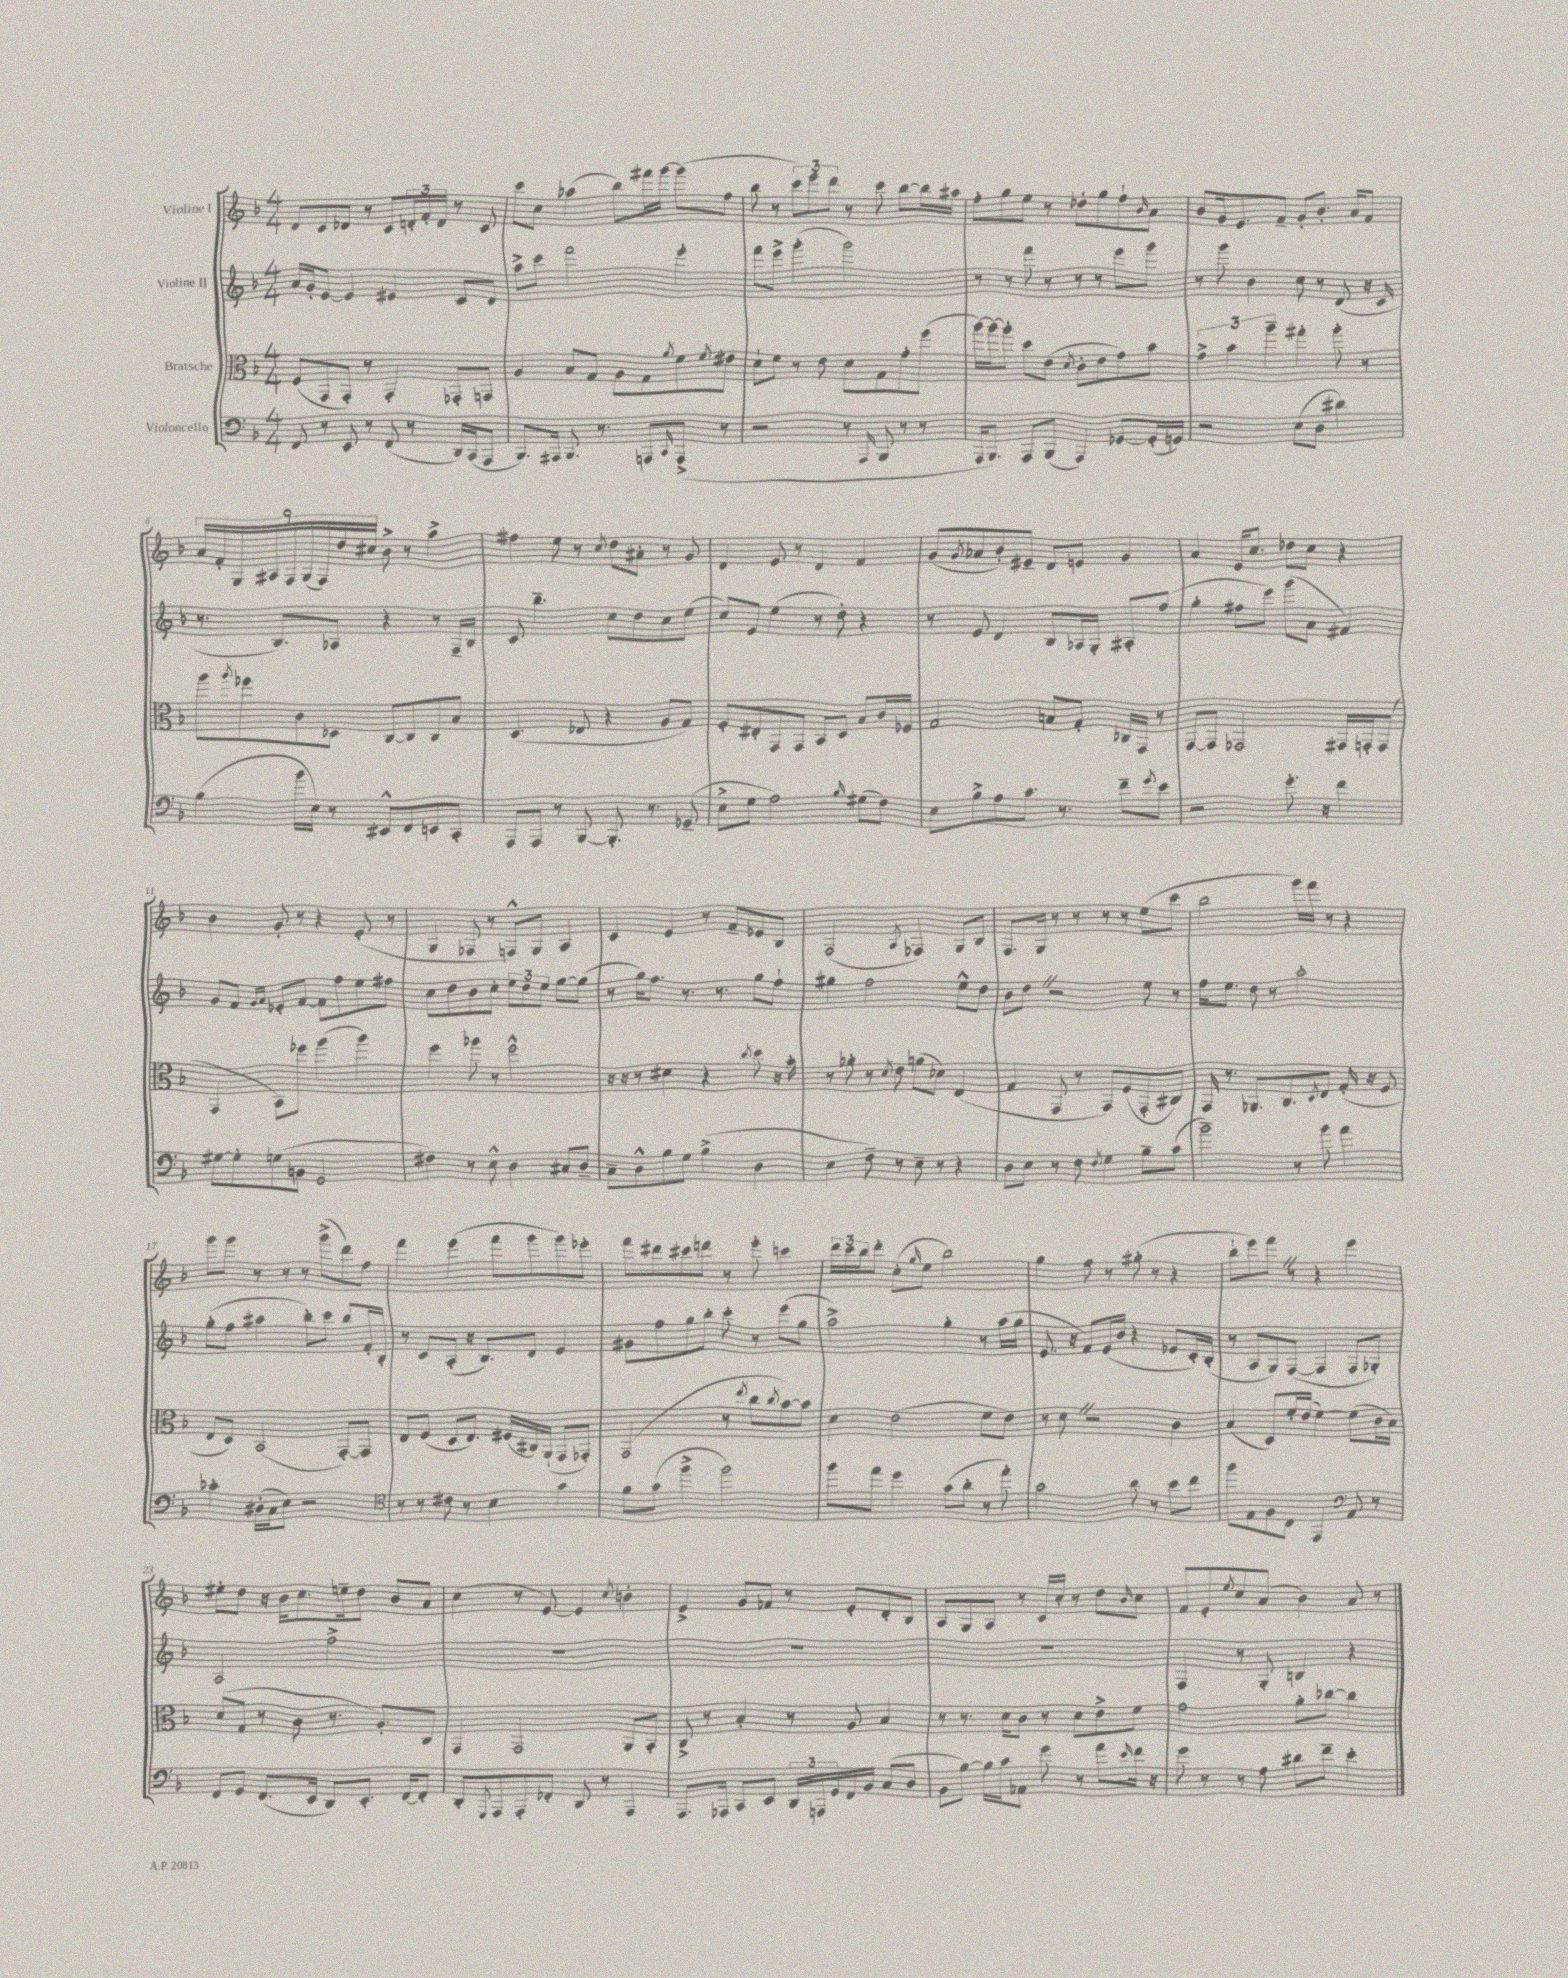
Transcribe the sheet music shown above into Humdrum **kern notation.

**kern	**kern	**kern	**kern
*staff4	*staff3	*staff2	*staff1
*clefF4	*clefC3	*clefG2	*clefG2
*k[b-]	*k[b-]	*k[b-]	*k[b-]
*M4/4	*M4/4	*M4/4	*M4/4
8FF	(8F	16a	8d
.	.	16g'	.
8r	8GG	[8e	8c
8EE	8GG')	4e]	8d-
8r	8r	.	8r
(8FF	4GG'	4e#	8c
8r	.	.	24d'
.	.	.	24f'
.	.	.	24d
16DD)	8GG-'	8c	8r
(16CC	.	.	.
8AAA	8GG	8d	8c
=	=	=	=
8.BBB-)	4A	8aa^	8ccc
.	.	8ccc	8cc
16AAA#	.	.	.
8.BBB-	8B-	2fff	(4aa-
.	8G	.	.
8.r	.	.	.
.	8A	.	8bb-)
8AAA	8G	.	16fff#
.	.	.	[16ggg
16qqCC	8qa	.	.
(8AAA^	8f	4eee'	(8ggg]
.	8qf	.	.
8r	8e#	.	8ff
=	=	=	=
2r	8d`	8fff	8bb-
.	8f	8eee^	8r
.	8r	(4ggg'	12ccc)
.	.	.	12eee
.	8e	.	.
.	.	.	12ddd
8r	8d	2ggg)	8r
16qqAAA	.	.	.
8BBB-	8G	.	8ccc
8r	8g'	.	[8bb-
8r	(8ff	.	16bb-]
.	.	.	16aa#
=	=	=	=
16AAA	[16aa)	8r	8ff'
8.BBB-)	16aa_	.	.
.	8aa']	8r	8gg
8AAA	8dd	8fff	8ee
(8BBB-	(8e	8r	8r
.	8qd	.	.
4AAA)	8c'	8r	8dd-'
.	8e	8r	8gg
[8GG-	8g)	8eee	8ff`
.	.	.	16qqb-
(16GG-']	8b-	8ggg	8a
16GG)	.	.	.
=	=	=	=
2r	6g^	8r	8b-
.	.	8ggg	16g
.	6b-	.	.
.	.	.	8.e
.	.	4b-	.
.	6aa~	.	.
.	.	.	8f~
(8E	4gg#'	8cc	8g'
8D	.	8r	8.b-'
4d#)	8aa'	(8d	.
.	.	.	16a
.	8r	16r	8f
.	.	16c	.
=	=	=	=
(4B-	8aa	8.r	18a
.	.	.	18f'
.	.	.	18G
.	8qaa	.	.
.	8ff-	.	.
.	.	.	18A#
.	.	8.B-)	.
.	.	.	18F
16b-	8c	.	.
.	.	.	(18G
16E)	.	.	.
.	.	.	18F)
8r	8D-	8A-	.
.	.	.	18dd
.	.	.	18cc#
8EE#^^	[8C	4r	8b-^
8FF	8C]	.	8r
8EE	8C	8r	4aa^
8CC'	8B-	16F~	.
.	.	16B-	.
=	=	=	=
8AAA	(4.D	8c	4ff#
8AAA	.	4.bb-~	.
8r	.	.	8ee
[8BBB-	8E-	.	8r
.	.	.	8qcc
8.BBB-']	4r	8cc	8dd
.	.	8dd	8a#'
8.r	.	.	.
.	8A	8cc	8r
(8GG-~	8G)	(8ee	8g
=	=	=	=
8E^	8F'	8cc)	4d
8G	8E#'	8e	.
2A)	8GG	(4ee	8e
.	8GG	.	8r
.	8BB-	8r	4d
.	8D	8dd')	.
16qqB-	.	.	.
(8G#	8B-	4r	4f
8F)	16c	.	.
.	16F-	.	.
=	=	=	=
8E	2G	8r	(8g
.	.	.	8qg
8B-^	.	8e	8a-
8A	.	4d	8b-')
8.c	.	.	8e#~
.	8B	8B-	8d
8.r	.	.	.
.	8G'	16A-	8e
.	.	16G'	.
8f~	16C-	8A#'	4g
.	16GG	.	.
8qg	.	.	.
8e	8r	(8ff	.
=	=	=	=
2r	[8GG	4gg'	4a
.	8GG]	.	.
.	2GG-	8ff#	16e
.	.	.	8.cc
.	.	8eee)	.
8.g'	.	(8ggg	8dd-
.	.	8a	8cc
16r	.	.	.
4f	16GG#	4f#)	4r
.	16GG'	.	.
.	(8GG	.	.
=	=	=	=
[8G#	4GG	8g	4b-
8G#']	.	8f	.
.	.	16qqg	.
.	.	16qqa	.
(8G	8BB-)	8e-'	8g'
8BB	8ff-	[8f	8r
2GG	(4aa	8f]	4r
.	.	8ff	.
.	4aa)	8ee	(8e'
.	.	8ff#	8r
=	=	=	=
4F#)	4ff	8cc	4G
.	.	8dd	.
8r	8aa-	8b-	8F-
8E^^	8r	8cc'	8r
4D	2ff^^	12ee	8F^^)
.	.	12dd	.
.	.	.	8G
.	.	12ee	.
8C#	.	[8gg	4A
8D~	.	(8gg]	.
=	=	=	=
8C~	16r	8r	4c
.	16r	.	.
8D^^	8r	16gg)	.
.	.	8.ff	.
8B-	4d#	.	4e
8G	.	8.r	.
(4B-^	4r	.	8r
.	.	8.r	.
.	.	.	8f~
.	8qcc	.	.
4D	8dd	8gg	8e-
.	16r	8ff`	8B-
.	16b-'	.	.
=	=	=	=
4E	8r	4gg#	(2F
.	8a-'	.	.
8F~)	8r	2ff	.
.	8qd	.	.
8r	8e	.	.
.	.	.	8qA
8E~	(8a	.	4F-)
8r	8d-)	.	.
4r	(4E	8ee^^	8G
.	.	8dd	8B-
=	=	=	=
8D	4G	8b-	8.F
8E	.	8dd	.
.	.	.	16G
8r	8GG	2r	8r
8F	8r	.	8r
8qF	.	.	.
4G	8GG)	.	8r
.	(8F	.	8r
8B-~	8GG'	8ee	(8ee
(8c	8C#)	8r	8ccc
=	=	=	=
2b-~)	16GG	16ff	2bb-
.	8.r	8.ee	.
.	8.AA-	8dd	.
.	.	8r	.
.	8.C	.	.
8r	.	2aa'	16ggg)
.	.	.	16fff
.	8qD	.	.
8b-	8E	.	8r
4a	(16G'	.	4r
.	16r	.	.
.	8F	.	.
=	=	=	=
4c-'	8E	(8gg'	8ggg
.	8D)	8ff	8ggg
(16D#'	(2BB-	4aa#	8r
16C	.	.	.
8E)	.	.	8r
2r	.	8bb-')	8r
.	.	8ccc	(8ggg^
.	[8GG')	8bb-	8ddd)
.	8GG]	16f'	8ff
.	.	16B-'	.
=	=	=	=
*clefC4	*	*	*
8r	8E	8r	4fff
8r	(8F	8c	.
8c#	8D	(8A'	(4eee
8r	8.E)	16r	.
.	.	8.B-)	.
4B-	.	.	8fff
.	(16F#	.	.
.	16C#)	8d	8ggg
.	(16AA`	.	.
4g	8GG	4e	8ggg)
.	8GG-')	.	8eee-'
=	=	=	=
8f	(2GG	8g#	8fff
(8g	.	8ff	8ddd#
4ff^	.	8gg	8ccc#
.	.	8bb-'	8ddd
2ff)	8r	8ccc'	8r
.	8qee	.	.
.	8cc	8r	8eee'
.	8qcc	.	.
.	[8b-)	(8eee	4ccc
.	8b-]	8gg	.
=	=	=	=
8ff	4d	2aa^)	24ddd
.	.	.	24ccc
.	.	.	24bb-
8ee	.	.	8ddd'
4dd	(2e	.	(8cc'
.	.	.	16qqgg
.	.	.	8ee
(8g	.	4gg'	2bb-)
8a'	.	.	.
8r	8f	8r	.
8ee')	8e)	(16aa	.
.	.	16gg	.
=	=	=	=
2g	8r	8.e	4gg
.	8d	.	.
.	.	16r	.
.	2r	8f)	8ff
.	.	(16e	8r
.	.	16b-	.
8a	.	4r	(8gg#'
8r	.	.	8r
8b-	4c	8e-	4r
8cc	.	16c')	.
.	.	(16B-'	.
=	=	=	=
8ff	(4B-	8r	8bb-`
8E	.	8A	8eee)
8F	8D)	8G)	8fff
8C	16f'	([8F	8r
.	(16e	.	.
4EE	[4f)	4F]	4r
*clefF4	*	*	*
8AA	(8f]	8F	4eee
8r	16c	8G-')	.
.	16B-)	.	.
=	=	=	=
8FF	(8d	2A	8ee#'
8GG	8G	.	8dd
(8.FF	8r	.	16r
.	.	.	16b-
.	8c	.	8.cc
16EE	.	.	.
8DD)	8.r	2ff^	.
.	.	.	16ee~
8.EE'	.	.	8dd
.	8.A')	.	.
.	.	.	8b-
[16FF	.	.	.
8FF']	8C	.	8a
=	=	=	=
8DD'	4GG	1r	(4cc
8qGGG	.	.	.
8AAA	.	.	.
8AAA'	2GG	.	8r
8FF-'	.	.	[8e)
8DD	.	.	4e]
8r	.	.	.
.	.	.	8qcc
4AAA	8AA	.	4b'
.	8BB-'	.	.
=	=	=	=
8.AAA	8C^	1r	4e^
.	8r	.	.
16AAA-	.	.	.
8CC	4B-'	.	8g
8EE	.	.	8f-
24DD	8r	.	8r
24AAA	.	.	.
24GG	.	.	.
16FF	8A	.	8e'
16BB-	.	.	.
(8C	4B-	.	8d'
8D	.	.	8B-
=	=	=	=
8BB-	8r	1r	8A
[8B-)	8.r	.	8G
16B-]	.	.	8A
16c	16d	.	.
8AA-	8c	.	8r
8g	8r	.	16c
.	.	.	16cc'
8r	8d	.	8r
8a	8e^	.	8dd
16qqe	.	.	16qqb-
16f	8f	.	8cc
16r	.	.	.
=	=	=	=
8g	2g	4F	8f
8r	.	.	8e'
.	.	.	8qee
8r	.	8r	8cc
8A	.	8G'	(8a
8d#	8a'	4B	4b-)
8f~	[8cc-	.	.
4e'	4cc-]	4r	8a
.	.	.	8r
==	==	==	==
*-	*-	*-	*-
